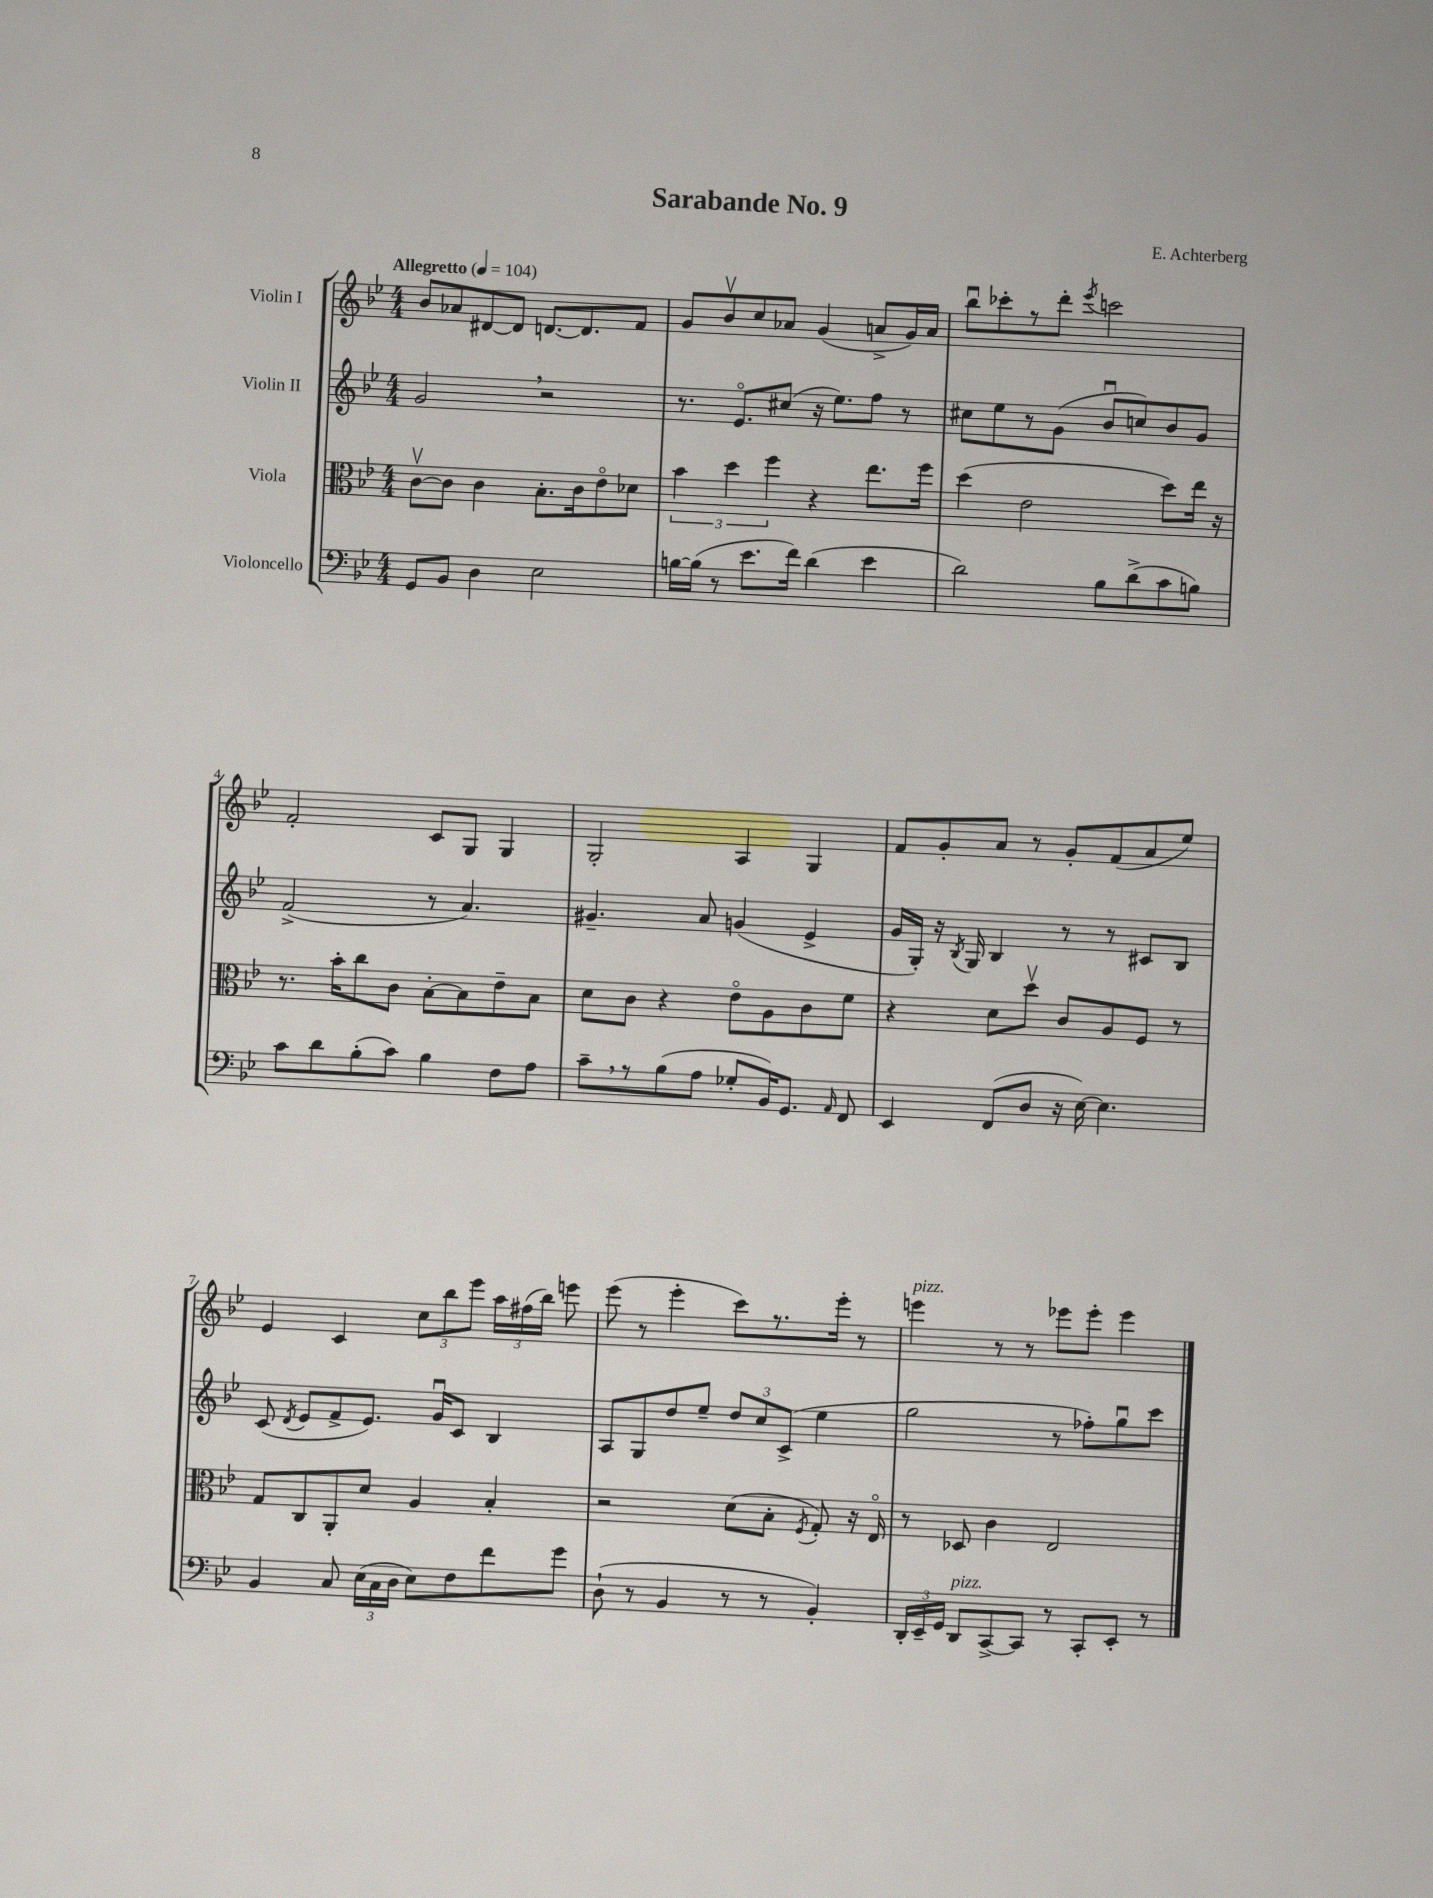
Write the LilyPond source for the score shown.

\header { title = "Sarabande No. 9" composer = "E. Achterberg" }
<<
\new StaffGroup <<
\new Staff = "s0" \with { instrumentName = "Violin I" } {
    \clef treble \key bes \major \numericTimeSignature \time 4/4 \tempo "Allegretto" 4 = 104
    \autoBeamOff bes'8[ aes'8 dis'8~ dis'8] d'8.[~ d'8. f'8] |
    g'8[ bes'8\upbow c''8 aes'8] g'4( a'8[-> g'16) a'16] |
    bes''8[\downbow ces'''8-. r8 d'''8]-. \acciaccatura { ees'''8 } c'''2 |
    f'2-. c'8[ g8] g4 |
    g2-. a4 g4 |
    f'8[ g'8-. a'8] r8 g'8[-. f'8( a'8 ees''8]) |
    ees'4 c'4 \tuplet 3/2 { c''8[ bes''8 ees'''8] } \tuplet 3/2 { a''16[ fis''16( bes''16]) } e'''8 |
    ees'''8( r8 ees'''4-. c'''8[) r8. ees'''16]-. r8 |
    e'''4^\markup { \italic "pizz." } r8 r8 ees'''8[ ees'''8]-. ees'''4 \bar "|." |
}
\new Staff = "s1" \with { instrumentName = "Violin II" } {
    \clef treble \key bes \major \numericTimeSignature \time 4/4
    \autoBeamOff g'2 \breathe r2 |
    r8. ees'8.[\flageolet cis''8]( r16 ees''8.[) f''8] r8 |
    cis''8[ ees''8 r8 g'8]( bes'8[\downbow c''8) bes'8 g'8] |
    f'2->( r8 a'4.) |
    gis'4.-- a'8 g'4( ees'4-> |
    g'16[ g16]-.) r16 \acciaccatura { bes8 } g16 bes4 r8 r8 cis'8[ bes8] |
    c'8( \acciaccatura { d'8 } ees'8[ f'8-> ees'8.]) g'16[\downbow c'8] bes4 |
    a8[ g8 d''8 ees''8]-- \tuplet 3/2 { d''8[ c''8 c'8]->( } ees''4 |
    g''2 r8 fes''8[-.) g''8\downbow c'''8] \bar "|." |
}
\new Staff = "s2" \with { instrumentName = "Viola" } {
    \clef alto \key bes \major \numericTimeSignature \time 4/4
    \autoBeamOff c'8[~\upbow c'8] c'4 bes8.[-. c'16 ees'8\flageolet des'8] |
    \tuplet 3/2 { bes'4 d''4 f''4 } r4 ees''8.[ f''16] |
    d''4( ees'2 d''8[) ees''16] r16 |
    r8. bes'16[-. c''8 c'8] bes8[~-. bes8 ees'8-- bes8] |
    d'8[ c'8] r4 ees'8[\flageolet a8 c'8 f'8] |
    r4 d'8[ d''8]\upbow c'8[ a8 f8] r8 |
    g8[ c8 a,8-. d'8] a4 bes4-. |
    r2 d'8[( bes8]-. \acciaccatura { f8 } g8-.) r16 ees16\flageolet |
    r8 des8 c'4 ees2 \bar "|." |
}
\new Staff = "s3" \with { instrumentName = "Violoncello" } {
    \clef bass \key bes \major \numericTimeSignature \time 4/4
    \autoBeamOff g,8[ bes,8] d4 ees2 |
    b16[~ b16]( r8 ees'8.[ f'16]) d'4( ees'4 |
    d'2) bes8[ d'8->( c'8 b8]) |
    c'8[ d'8 bes8-.( c'8]) bes4 f8[ a8] |
    c'8[-- \breathe r8 bes8( a8] ges8[-. bes,16) g,8.] \grace { a,16 } f,8 |
    ees,4 f,8[( d8] r16 ees16~) ees4. |
    bes,4 c8 \tuplet 3/2 { ees16[( c16 d16] } ees8[) f8 f'8 g'8] |
    d8-!( r8 bes,4 r8 r8 bes,4-.) |
    \tuplet 3/2 { d,16[-. ees,16-- g,16] } d,8[^\markup { \italic "pizz." } c,8~-> c,8] r8 c,8[-. ees,8]-. r8 \bar "|." |
}
>>
>>
